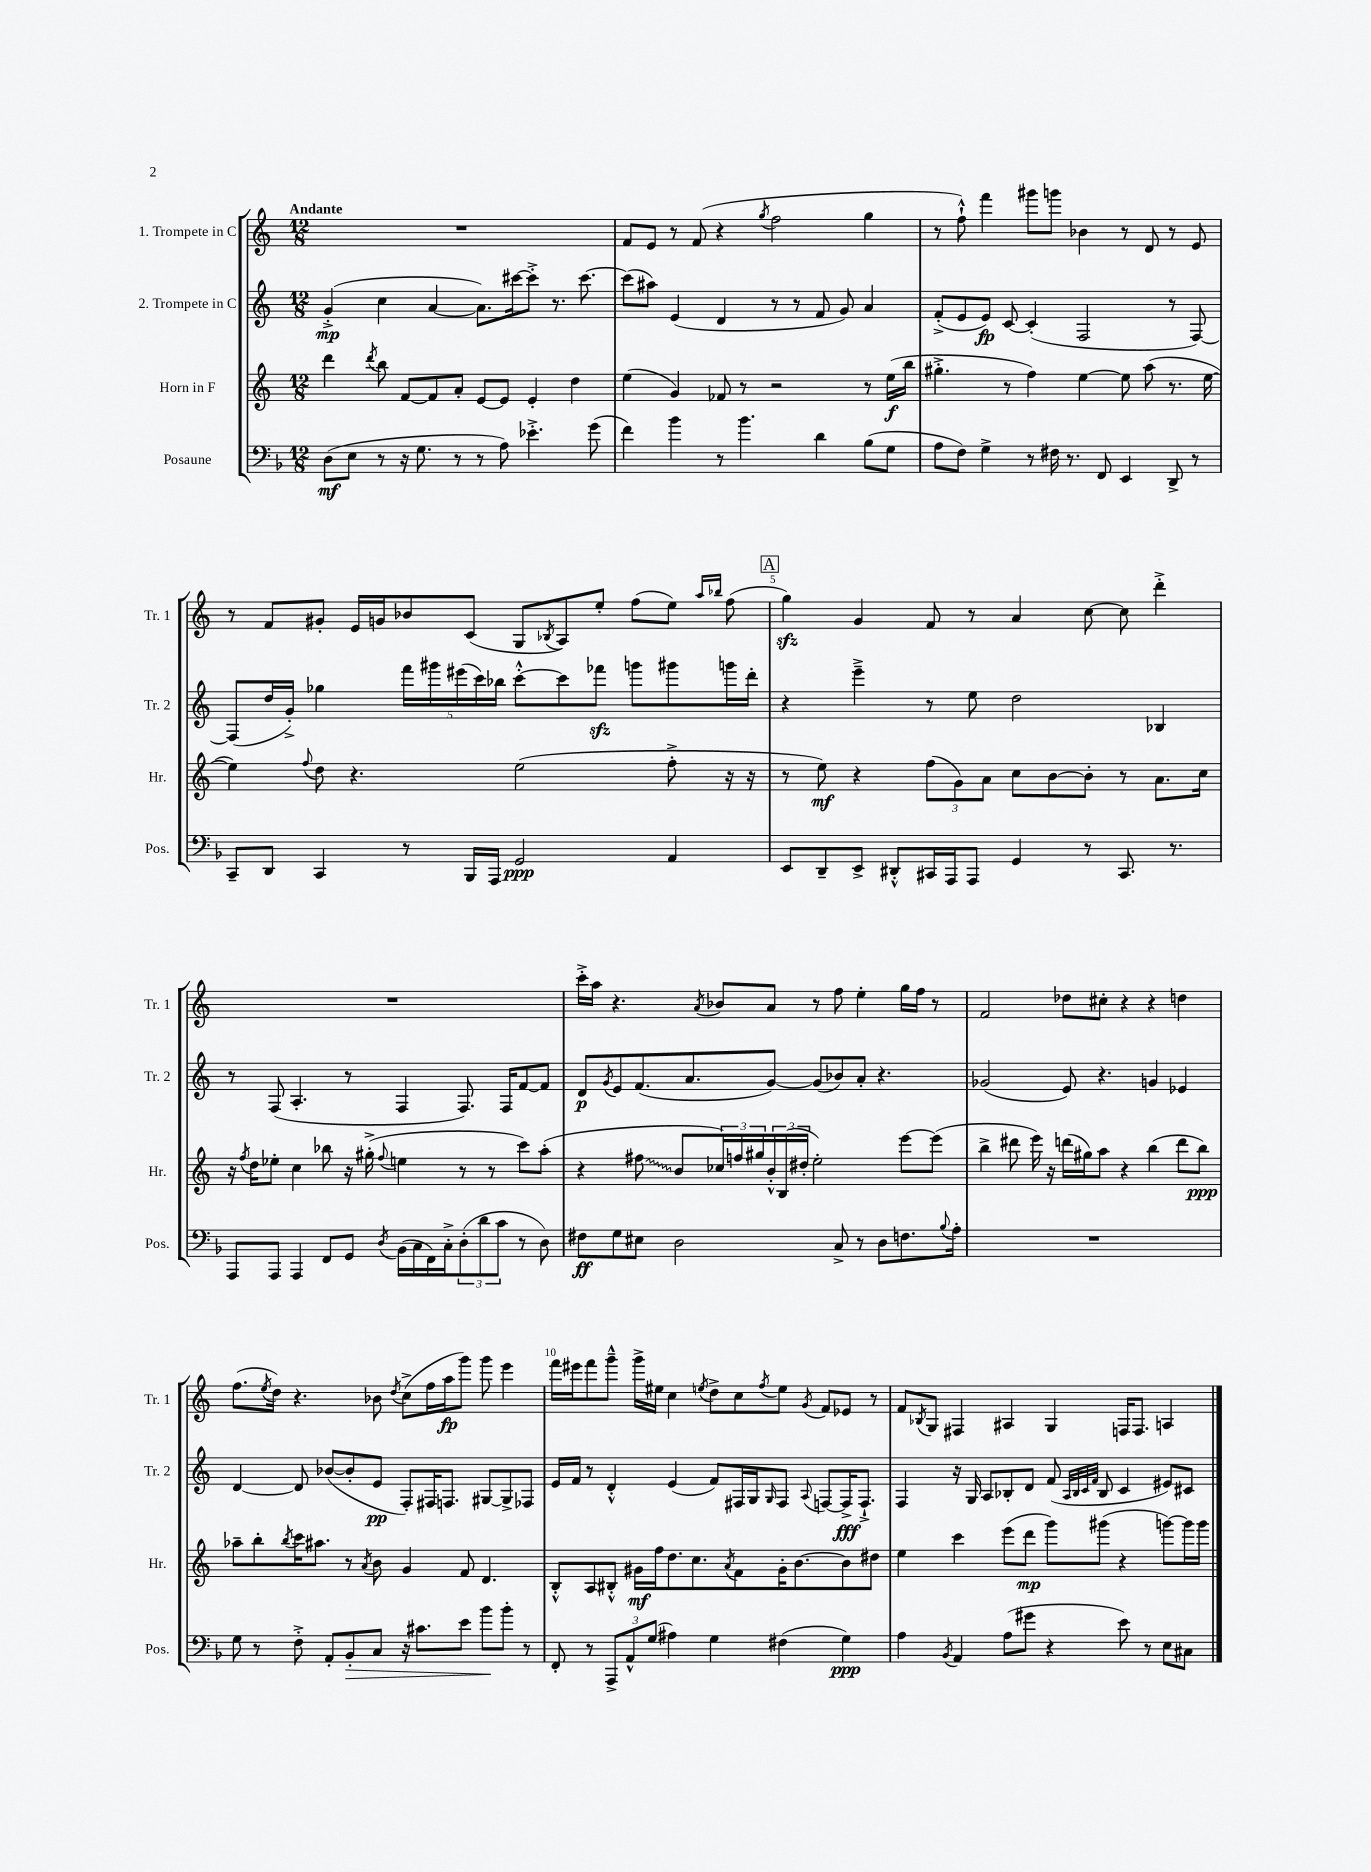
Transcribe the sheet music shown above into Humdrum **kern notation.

**kern	**kern	**kern	**kern
*staff4	*staff3	*staff2	*staff1
*clefF4	*clefG2	*clefG2	*clefG2
*k[b-]	*k[]	*k[]	*k[]
*M12/8	*M12/8	*M12/8	*M12/8
(8D	4ddd	(4g'^	1.r
8E	.	.	.
.	8qddd	.	.
8r	8bb	4cc	.
16r	[8f	.	.
8.G	.	.	.
.	8f]	[4a	.
8r	8a'	.	.
8r	[8e	8.a])	.
8A)	8e]	.	.
.	.	[16ccc#	.
4.e-'^	4e'	8ccc#'^]	.
.	.	8.r	.
.	4dd	.	.
.	.	[8.ccc#	.
(8g	.	.	.
=	=	=	=
4f)	(4ee	(8ccc#]	8f
.	.	8aa#)	8e
4b-	4g)	(4e	8r
.	.	.	(8f
8r	8f-	4d	4r
4.b-	8r	.	.
.	.	.	8qgg
.	2r	8r	2ff
.	.	8r	.
4d	.	8f	.
.	.	8g)	.
(8B-	8r	4a	4gg
8G	(16ee	.	.
.	16bb	.	.
=	=	=	=
8A	4.gg#'^	(8f'^	8r
8F)	.	8e	8ff`^^)
4G^	.	8e)	4fff
.	8r	[8c	.
8r	4ff)	(4c']	8ggg#
16F#	.	.	8ggg
8.r	.	.	.
.	[4ee	2F	4b-
8FF	.	.	.
4EE	8ee]	.	8r
.	(8aa	.	8d
8DD^	8.r	8r	8r
8r	.	[8F)	8e
.	[16ee	.	.
=	=	=	=
8CC~	4ee])	(8F]	8r
8DD	.	16dd	8f
.	.	16g'^)	.
.	8qqff	.	.
4CC	8dd	4gg-	8g#'
.	4.r	.	16e
.	.	.	16g
8r	.	20fff	8b-
.	.	20ggg#	.
.	.	(20eee#	.
16BBB-	.	.	(8c
.	.	20ccc)	.
16AAA	.	.	.
.	.	20bb-	.
2GG	(2ee	[8ccc'^^	8G
.	.	.	8qB-
.	.	8ccc]	8A)
.	.	8fff-	8ee'
.	.	8ggg	(8ff
4AA	8ff'^	8ggg#	8ee)
.	.	.	16qqaa
.	.	.	16qqbb-
.	16r	16ggg	(8ff
.	16r	16ddd'	.
=	=	=	=
8EE	8r	4r	4gg)
8DD~	8ee)	.	.
8EE^	4r	4eee~^	4g
8DD#'^^	.	.	.
16CC#	(12ff	8r	8f
16AAA	.	.	.
.	12g)	.	.
8AAA	.	8ee	8r
.	12a	.	.
4GG	8cc	2dd	4a
.	[8b	.	.
8r	8b']	.	[8cc
8.CC#	8r	.	8cc]
.	8.a	4B-	4ddd'^
8.r	.	.	.
.	16cc	.	.
=	=	=	=
8AAA	16r	8r	1.r
.	8qff	.	.
.	16dd	.	.
8AAA	8ee-'	(8F	.
4AAA	4cc	4.A'	.
8FF	8bb-	.	.
8GG	16r	8r	.
.	(16gg#'^	.	.
8qD	8qqff	.	.
(16BB-	4ee	4F	.
16C	.	.	.
16FF)	.	.	.
16C'^	.	.	.
(12D'	8r	8.F)	.
12d	.	.	.
.	8r	.	.
12c	.	.	.
.	.	16F	.
8r	8ccc)	[8f	.
8D)	(8aa'	8f]	.
=	=	=	=
8F#	4r	8d	16ccc'^
.	.	.	16aa
.	.	8qg	.
8G	.	8e	4.r
8E#	8ff#	(8.f	.
2D	8b	.	.
.	.	8.a	.
.	.	.	8qa
.	24cc-)	.	8b-
.	24ff	.	.
.	24gg#	.	.
.	24b'^^	[8g)	8a
.	(24B	.	.
.	24dd#'	.	.
.	2ee')	(8g]	8r
8C^	.	8b-)	8ff
8r	.	8a'	4ee'
8D	.	4.r	.
8.F	[8eee	.	16gg
.	.	.	16ff
.	(8eee]	.	8r
8qqB-	.	.	.
16A'	.	.	.
=	=	=	=
1.r	4bb^	(2g-	2f
.	8ddd#	.	.
.	16eee)	.	.
.	16r	.	.
.	(16ddd	8e)	8dd-
.	16gg#)	.	.
.	8aa	4.r	8cc#'
.	4r	.	4r
.	(4bb	4g	4r
.	8ddd	4e-	4dd
.	8bb)	.	.
=	=	=	=
8G	8aa-~	[4d	(8.ff
8r	8bb'	.	.
.	.	.	8qee
.	.	.	16dd)
.	8qbb	.	.
8F'^	16ccc	8d]	4.r
.	8.aa#	.	.
8AA'	.	([8b-	.
8BB-'	8r	8b-']	.
.	8qa	.	.
8C	8b	8e	8b-
.	.	.	8qdd
16r	4g	8F')	(8cc^
8.c#	.	.	.
.	.	16F#	16ff
.	.	8.F	16aa
8e	8f	.	8ggg)
8b-	4.d	[8G#	8ggg
8b-'	.	8G#^]	4eee
8r	.	8F-	.
=	=	=	=
8FF'	8B'^^	16e	16fff
.	.	16f	16eee#
8r	8A	8r	8fff
12AAA^	8B#'^^	4d'^^	8ggg~^^
12AA^^	.	.	.
.	16g#	.	16ggg^
(12G	.	.	.
.	16ff	.	16ee#
4A#)	8.dd	(4e	4cc
.	8.cc	.	.
.	.	.	8qee
4G	.	8f)	8dd^
.	8qa	.	.
.	8f	16F#	8cc
.	.	16G	.
.	.	16qqG	8qff
(4F#	16g#'	8F#	8ee
.	[8.b	.	.
.	.	8qqA	8qg
.	.	[8F	8f
4G)	8b]	16F^]	8e-
.	.	8.F`^	.
.	8dd#	.	8r
=	=	=	=
4A	4ee	4F	8f
.	.	.	8qB-
.	.	.	8G
8qBB-	.	.	.
4AA	4ccc	16r	4F#
.	.	16G	.
.	.	8A	.
(8A	(8eee	8B-'	4A#
8g#	8ddd	8d	.
4r	8ggg)	(8f	4G
.	.	32qqA	.
.	.	32qqB-	.
.	.	32qqc	.
.	.	32qqf	.
.	(8ggg#	8B-	.
8e)	4r	4c	16F
.	.	.	8.F
8r	.	.	.
8E	[8ggg)	8e#)	4A
8C#	16ggg]	8c#	.
.	16ggg	.	.
==	==	==	==
*-	*-	*-	*-
